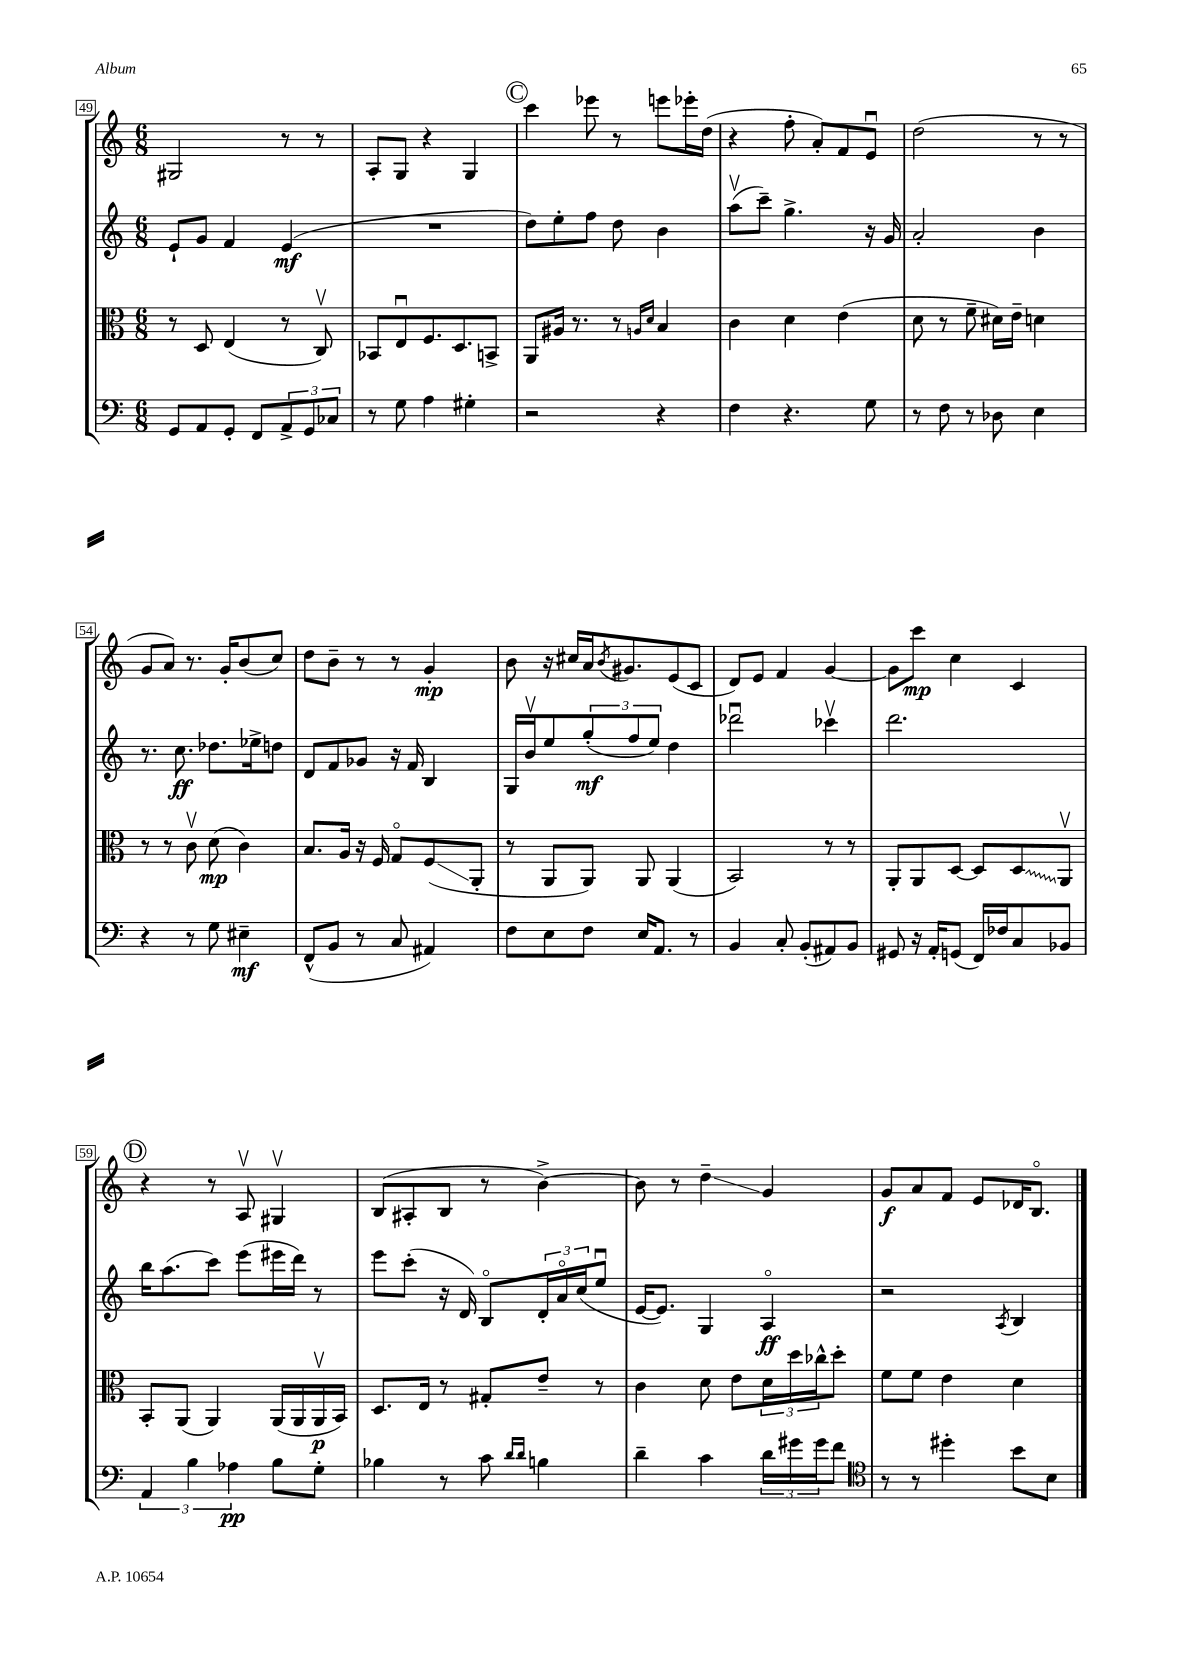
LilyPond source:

<<
\new StaffGroup <<
\new Staff = "s0" {
    \clef treble \key c \major \numericTimeSignature \time 6/8
    gis2 r8 r8 |
    a8-. g8 r4 g4 |
    \mark \markup { \circle "C" } c'''4 ees'''8 r8 e'''8 ees'''16-. d''16( |
    r4 f''8-. a'8-.) f'8 e'8\downbow |
    d''2( r8 r8 |
    g'8 a'8) r8. g'16-. b'8( c''8) |
    d''8 b'8-- r8 r8 g'4-.\mp |
    b'8 r16 cis''16 a'16 \acciaccatura { b'8 } gis'8. e'8( c'8 |
    d'8) e'8 f'4 g'4~ |
    g'8 c'''8\mp c''4 c'4 |
    \mark \markup { \circle "D" } r4 r8 a8\upbow gis4\upbow |
    b8( ais8-. b8 r8 b'4~->) |
    b'8 r8 d''4--\glissando g'4 |
    g'8\f a'8 f'8 e'8 des'16 b8.\flageolet \bar "|." |
}
\new Staff = "s1" {
    \clef treble \key c \major \numericTimeSignature \time 6/8
    e'8-! g'8 f'4 e'4\mf( |
    R2. |
    \mark \markup { \circle "C" } d''8) e''8-. f''8 d''8 b'4 |
    a''8\upbow( c'''8--) g''4.-> r16 g'16 |
    a'2-. b'4 |
    r8. c''8.\ff des''8. ees''16-> d''8 |
    d'8 f'8 ges'8 r16 f'16 b4 |
    g16 b'16\upbow e''8 \tuplet 3/2 { g''8-.\mf( f''8 e''8) } d''4 |
    des'''2\downbow ces'''4\upbow |
    d'''2. |
    \mark \markup { \circle "D" } b''16 a''8.( c'''8) e'''8( eis'''16 d'''16) r8 |
    e'''8 c'''8-.( r16 d'16) b8\flageolet \tuplet 3/2 { d'16-. a'16\flageolet c''16( } e''8\downbow |
    e'16~ e'8.) g4 a4\flageolet\ff |
    r2 \acciaccatura { a8 } b4 \bar "|." |
}
\new Staff = "s2" {
    \clef alto \key c \major \numericTimeSignature \time 6/8
    r8 d8 e4( r8 c8\upbow) |
    bes,8 e8\downbow f8. d8. b,8-> |
    \mark \markup { \circle "C" } a,8 ais16 r8. r8 \grace { a16 d'16 } b4 |
    c'4 d'4 e'4( |
    d'8 r8 f'8-- dis'16) e'16-- d'4 |
    r8 r8 c'8\upbow d'8\mp( c'4) |
    b8. a16 r16 f16 g8\flageolet f8\glissando( a,8-. |
    r8 a,8 a,8) a,8 a,4( |
    b,2) r8 r8 |
    a,8-. a,8 d8~ d8 \once \override Glissando.style = #'zigzag d8\glissando a,8\upbow |
    \mark \markup { \circle "D" } b,8-. a,8( a,4) a,16( a,16 a,16\upbow\p b,16) |
    d8. e16 r8 gis8-. e'8-- r8 |
    c'4 d'8 e'8 \tuplet 3/2 { d'16 d''16 ces''16-^ } d''8-. |
    f'8 f'8 e'4 d'4 \bar "|." |
}
\new Staff = "s3" {
    \clef bass \key c \major \numericTimeSignature \time 6/8
    g,8 a,8 g,8-. f,8 \tuplet 3/2 { a,8-> g,8 ces8 } |
    r8 g8 a4 gis4-. |
    \mark \markup { \circle "C" } r2 r4 |
    f4 r4. g8 |
    r8 f8 r8 des8 e4 |
    r4 r8 g8 eis4--\mf |
    f,8-^( b,8 r8 c8 ais,4) |
    f8 e8 f8 e16 a,8. r8 |
    b,4 c8-. b,8-.( ais,8) b,8 |
    gis,8 r16 a,16-. g,8( f,16) fes16 c8 bes,8 |
    \mark \markup { \circle "D" } \tuplet 3/2 { a,4 b4 aes4\pp } b8 g8-. |
    bes4 r8 c'8 \grace { d'16 d'16 } b4 |
    d'4-- c'4 \tuplet 3/2 { d'16 gis'16 gis'16 } f'8 |
    \clef tenor r8 r8 dis''4-. b'8 b8 \bar "|." |
}
>>
>>
\layout { \context { \Score currentBarNumber = #49 \override BarNumber.stencil = #(make-stencil-boxer 0.1 0.3 ly:text-interface::print) } }
